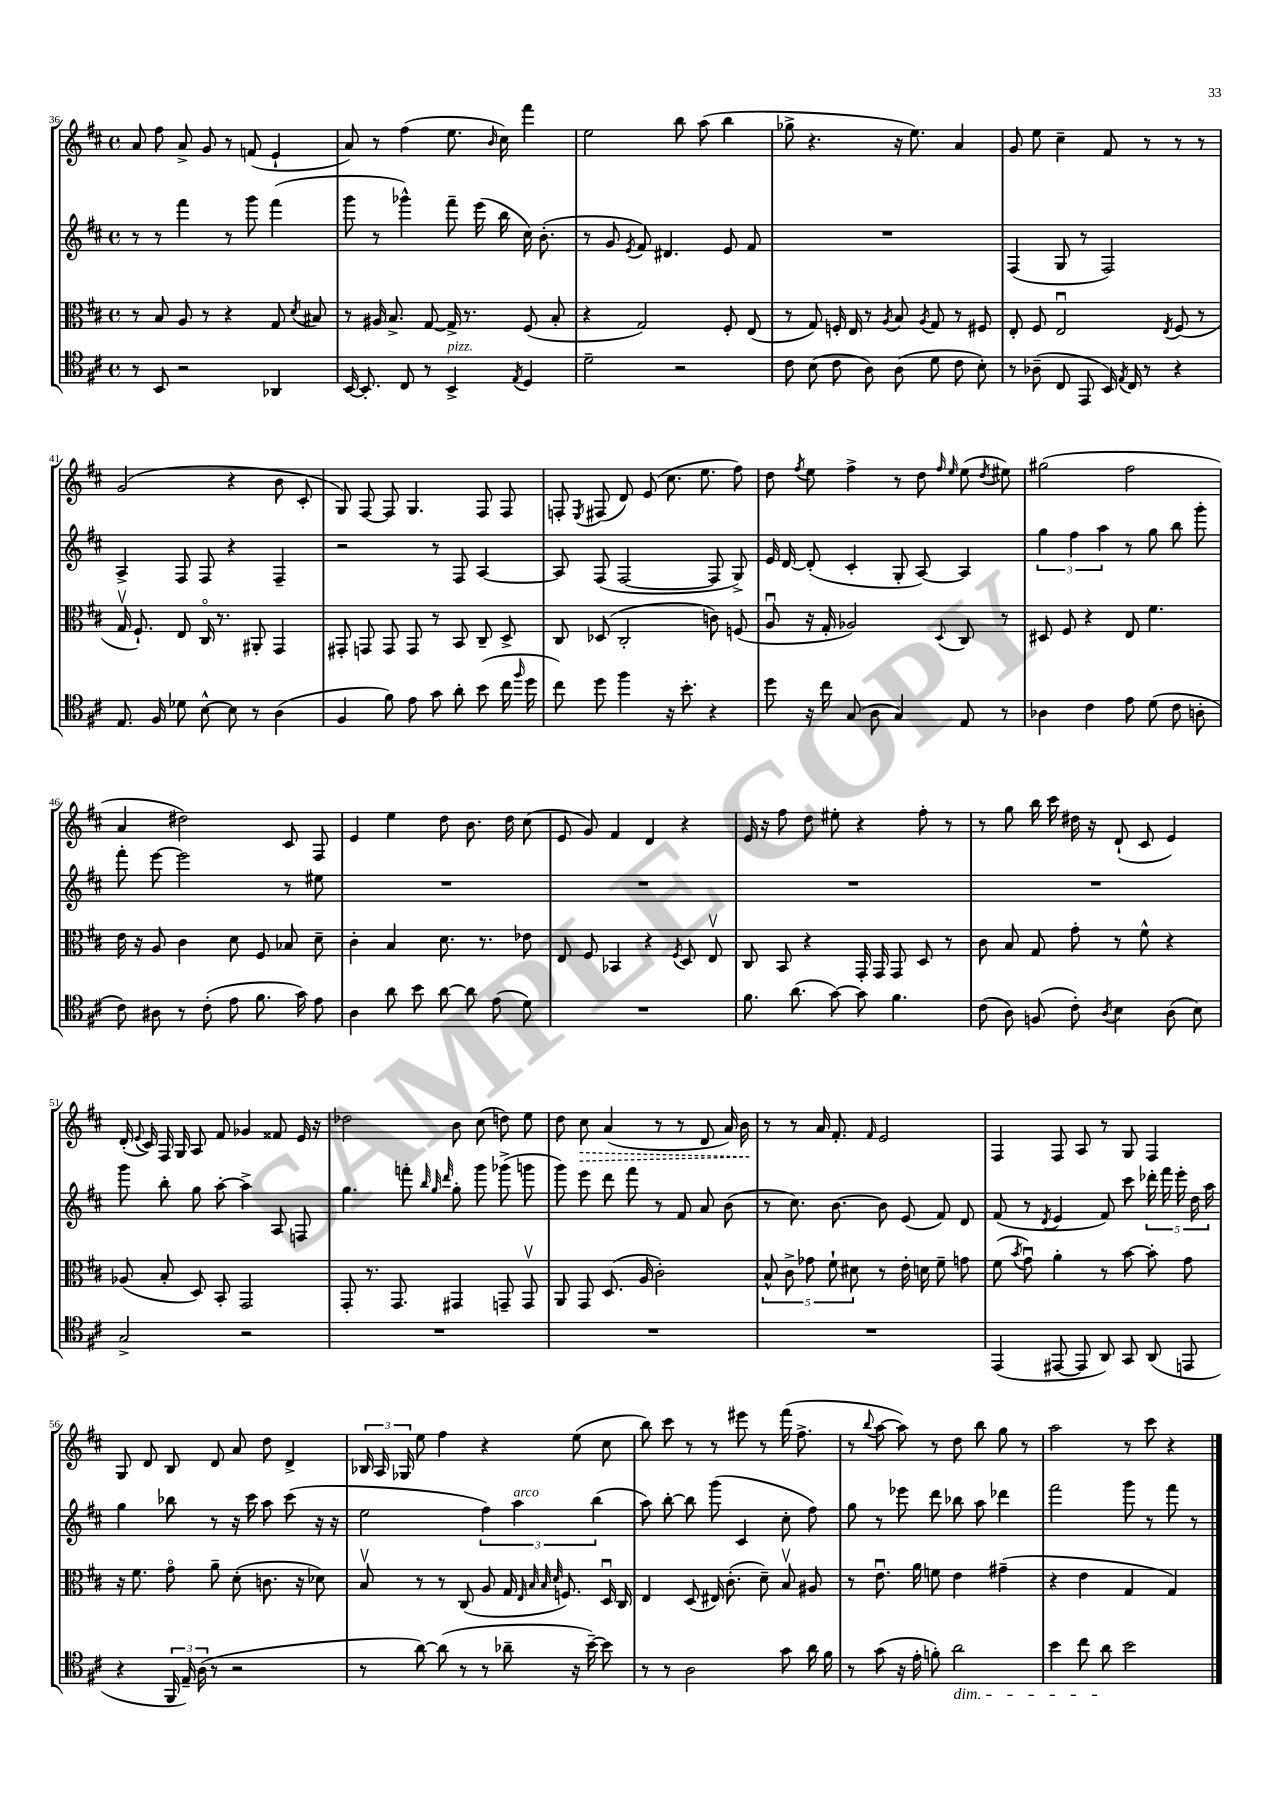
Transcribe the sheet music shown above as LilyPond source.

<<
\new StaffGroup <<
\new Staff = "s0" {
    \clef treble \key d \major \defaultTimeSignature \time 4/4
    \autoBeamOff a'8 fis''8 a'8-> g'8 r8 f'8( e'4-! |
    a'8) r8 fis''4( e''8. \grace { b'16 } cis''16) fis'''4 |
    e''2 b''8 a''8( b''4 |
    ges''8-> r4. r16 e''8.) a'4 |
    g'8 e''8 cis''4-- fis'8 r8 r8 r8 |
    g'2( r4 b'8 cis'8-. |
    g8) fis8~ fis8 g4. fis8 fis8 |
    f8-. \acciaccatura { e8 } fis8( d'8) e'8( cis''8. e''8. fis''8) |
    d''8 \acciaccatura { fis''8 } e''8 fis''4-> r8 d''8 \grace { fis''16 e''16 } e''8( \acciaccatura { d''8 } eis''8) |
    gis''2( fis''2 |
    a'4 dis''2) cis'8 fis8 |
    e'4 e''4 d''8 b'8. d''16 cis''8( |
    e'8 g'8) fis'4 d'4 r4 |
    e'16 r16 fis''8 d''8 eis''8-. r4 fis''8-. r8 |
    r8 g''8 b''16 cis'''16 dis''16 r16 d'8-!( cis'8 e'4) |
    d'16-.( \appoggiatura { e'8 } cis'16) fis16 g16 a8 fis'8 ges'4 fisis'8 e'16 r16 |
    des''2 b'8 cis''8( d''8) e''8 |
    d''8 \once \override Hairpin.style = #'dashed-line cis''8\> a'4( r8 r8 d'8 a'16) b'16\! |
    r8 r8 a'16 fis'8.-. \grace { fis'16 } e'2 |
    fis4 fis8 a8 r8 g8 fis4 |
    g8 d'8 b8 d'8 a'8 d''8 d'4-> |
    \tuplet 3/2 { bes16 a16 ges16 } e''8 fis''4 r4 e''8( cis''8 |
    b''8) cis'''8 r8 r8 eis'''8 r8 fis'''16( fis''8.-> |
    r8 \appoggiatura { b''8 } a''8~ a''8) r8 d''8 b''8 g''8 r8 |
    a''2 r8 cis'''8 r4 \bar "|." |
}
\new Staff = "s1" {
    \clef treble \key d \major \defaultTimeSignature \time 4/4
    \autoBeamOff r8 r8 fis'''4 r8 g'''8 fis'''4( |
    g'''8 r8 ges'''4-^) fis'''8-- e'''16( b''16 cis''16) b'8.-.( |
    r8 g'8 \acciaccatura { e'8 } fis'8) dis'4. e'8 fis'8 |
    R1 |
    fis4( g8 r8 fis2) |
    a4-> fis8 fis8 r4 fis4-- |
    r2 r8 fis8 a4~ |
    a8 fis8( fis2~ fis8 g8->) |
    e'16 d'16~ d'8-.( cis'4-. g8-. a8~) a4 |
    \tuplet 3/2 { g''4 fis''4 a''4 } r8 g''8 b''8 g'''8-. |
    fis'''8-. e'''8~ e'''2 r8 eis''8 |
    R1 |
    R1 |
    R1 |
    R1 |
    g'''8 b''8-. g''8 a''8~-. a''4-> a8 f8 |
    g''4. f'''8-. \grace { b''32 g''32 d'''32 } g''8-. g'''8 ges'''8->( g'''8 |
    g'''8) e'''8 d'''8 fis'''8 r8 fis'8 a'8 b'8( |
    r8 cis''8.) b'8.~ b'8 e'8( fis'8) d'8 |
    fis'8( r8 \acciaccatura { d'8 } e'4 fis'8) cis'''8 \tuplet 5/4 { des'''16-. fis'''16 e'''16-. d''16 a''16 } |
    g''4 bes''8 r8 r16 cis'''16 a''8 cis'''8( r16 r16 |
    e''2 \tuplet 3/2 { fis''4) a''4^\markup { \italic "arco" } b''4( } |
    a''8) b''8~-. b''8 g'''8( cis'4 cis''8-. fis''8) |
    g''8 r8 ees'''8 d'''8 bes''8 a''8 des'''4 |
    fis'''2 g'''8 r8 fis'''8 r8 \bar "|." |
}
\new Staff = "s2" {
    \clef alto \key d \major \defaultTimeSignature \time 4/4
    \autoBeamOff r8 b8 a8 r8 r4 g8 \acciaccatura { d'8 } bis8 |
    r8 ais16 b8.-> g8~ g16-> r8. fis8( b8-. |
    r4 g2) fis8-. e8( |
    r8 g8) f16-. e16 r8 \acciaccatura { a8 } b8 \acciaccatura { a8 } g8 r8 fis8 |
    e8-. fis8 e2\downbow \acciaccatura { e8 } fis8( r8 |
    g16\upbow fis8.-!) e8 cis16\flageolet r8. ais,8-. g,4 |
    gis,8-. g,8 g,8 g,8 r8 b,8 cis8-- d8-> |
    cis8 des8( cis2-. c'8) f8( |
    a8\downbow r16 g16-. aes2) \appoggiatura { d8 } cis8 r8 |
    dis8 fis8 r4 e8 fis'4. |
    e'16 r16 a8 cis'4 d'8 fis8 bes8 d'8-- |
    cis'4-. b4 d'8. r8. ees'8 |
    e8 fis8 bes,4 r4 \acciaccatura { fis8 } d8 e8\upbow |
    cis8 b,8 r4 g,16-. g,16 g,8 d8 r8 |
    cis'8 b8 g8 g'8-. r8 fis'8-^ r4 |
    aes8( b8-. d8) b,8-. g,2 |
    g,8-. r8. g,8. gis,4 g,8-- g,8\upbow |
    a,8 g,8 d8.( a16 cis'2-.) |
    \tuplet 5/4 { b8-^ cis'8-> ges'8 fis'8-! dis'8 } r8 e'16-. d'16 fis'8-- g'8 |
    fis'8( \acciaccatura { b'8 } g'8\downbow) a'4-. r8 b'8~ b'8-. g'8 |
    r16 fis'8. g'8\flageolet a'8-- d'8-.( c'8. r16 des'8) |
    b8\upbow r8 r8 cis8( a8 g16 \grace { e32 b32 b32 d'32 } f8.) d16\downbow cis16 |
    e4 d8( eis16) cis'8.-.( d'8--) b8\upbow ais8 |
    r8 e'8.\downbow a'16 f'8 e'4 gis'4--( |
    r4 e'4 g4 g4) \bar "|." |
}
\new Staff = "s3" {
    \clef tenor \key d \major \defaultTimeSignature \time 4/4
    \autoBeamOff r8 b,8 r2 aes,4 |
    b,16~ b,8.-. cis8 r8 b,4->^\markup { \italic "pizz." } \acciaccatura { e8 } d4 |
    d'2-- r2 |
    cis'8 b8( cis'8 a8) a8( d'8 cis'8 b8-.) |
    r8 aes8--( cis8 e,8 b,16) \acciaccatura { e8 } cis16 r8 r4 |
    e8. fis16 des'8 b8~-^ b8 r8 a4( |
    fis4 fis'8) e'8 g'8 a'8-. b'8( cis''16 \grace { fis''16 } d''16 |
    cis''8) d''8 fis''4 r16 b'8.-. r4 |
    d''8 r16 cis''16 g8( a8 g4) e8 r8 |
    aes4 cis'4 e'8 d'8( cis'8 a8-. |
    cis'8) ais8 r8 cis'8-.( e'8 fis'8. g'16) e'8 |
    a4 a'8 b'8 a'8~ a'8 e'8( d'8) |
    R1 |
    fis'8. a'8.( g'8~) g'8 fis'4. |
    cis'8( a8) f8( cis'8-.) \acciaccatura { a8 } b4 a8( b8) |
    g2-> r2 |
    R1 |
    R1 |
    R1 |
    e,4( eis,8~ eis,8 a,8) g,8 a,8( e,8 |
    r4 \tuplet 3/2 { fis,16 e16--) a16( } r8 r2 |
    r8 a'8~) a'8( r8 r8 aes'8-- r16 b'16~--) b'8 |
    r8 r8 a2 g'8 a'16 fis'16 |
    r8 g'8( r16 e'16-. f'8-.) a'2\dim |
    b'4 cis''8 a'8\! b'2 \bar "|." |
}
>>
>>
\layout { \context { \Score currentBarNumber = #36 } }
